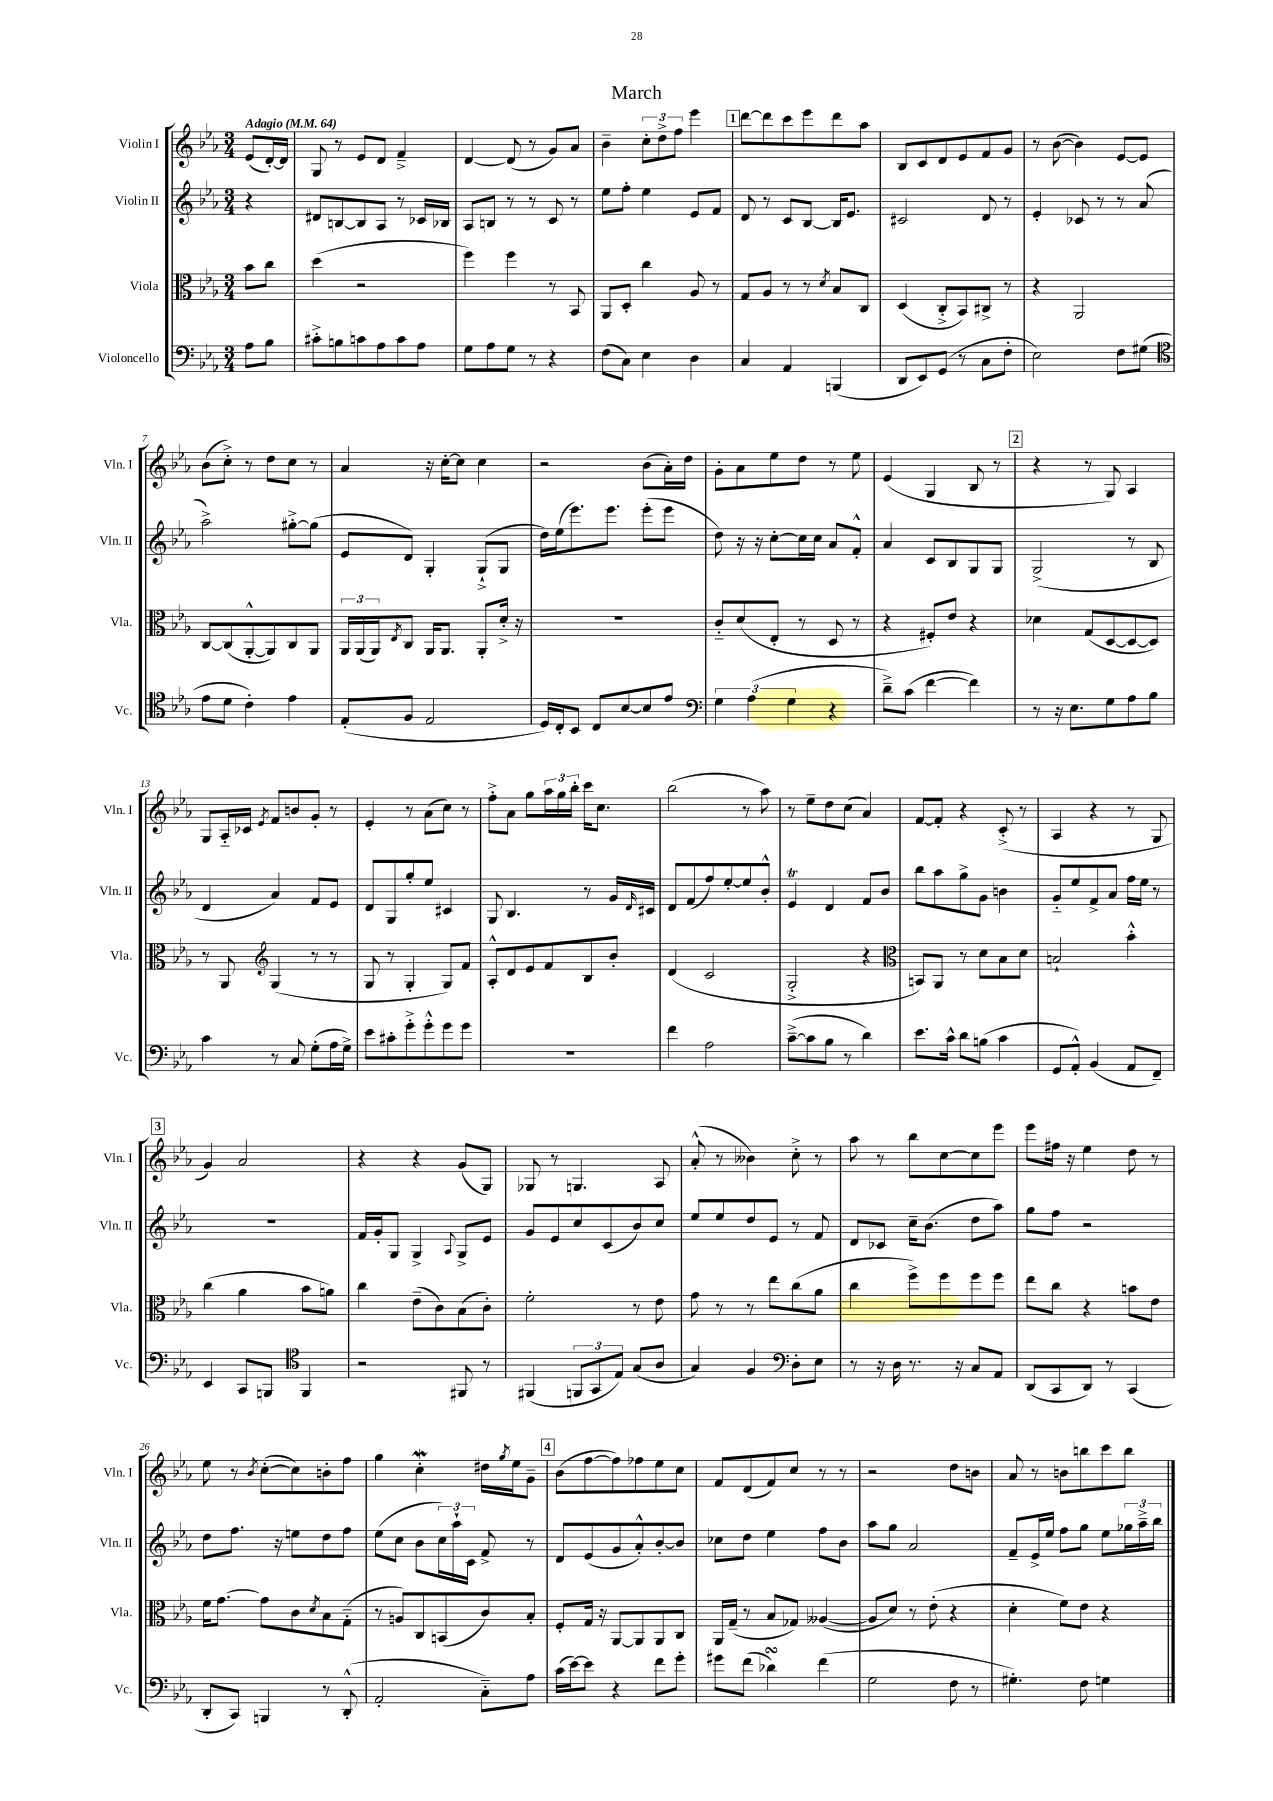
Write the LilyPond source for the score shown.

\header { title = "March" }
<<
\new StaffGroup <<
\new Staff = "s0" \with { instrumentName = "Violin I" shortInstrumentName = "Vln. I" } {
    \clef treble \key ees \major \numericTimeSignature \time 3/4 \partial 4 \tempo "Adagio" 4 = 64
    ees'8( d'16~-.) d'16 |
    g8 r8 ees'8 d'8 f'4---> |
    d'4~ d'8( r8 g'8) aes'8 |
    bes'4-- \tuplet 3/2 { c''8-. d''8-> f''8 } ees'''4 |
    \mark \markup { \box "1" } d'''8~ d'''8 c'''8 ees'''8 d'''8 aes''8 |
    bes8 c'8 d'8 ees'8 f'8 g'8 |
    r8 bes'8~( bes'4) ees'8~ ees'8 |
    bes'8( c''8-.->) r8 d''8 c''8 r8 |
    aes'4 r16 c''16~-. c''8 c''4 |
    r2 bes'8( aes'16-.) d''16 |
    g'8-. aes'8 ees''8 d''8 r8 ees''8 |
    ees'4( g4 bes8 r8 |
    \mark \markup { \box "2" } r4 r8 g8) aes4 |
    g8 aes16-_ ces'16 \acciaccatura { ees'8 } f'8 b'8 g'8-. r8 |
    ees'4-. r8 aes'8( c''8) r8 |
    f''8-.-> aes'8 g''8 \tuplet 3/2 { aes''16 g''16 bes''16-. } c'''16 c''8. |
    bes''2( r8 aes''8) |
    r8 ees''8-- d''8 c''8( aes'4) |
    f'8~ f'8-. r4 c'8-.->( r8 |
    aes4 r4 r8 g8 |
    \mark \markup { \box "3" } g'4) aes'2 |
    r4 r4 g'8( g8) |
    ges8 r8 g4. aes8 |
    aes'8-.-^( r8 beses'4) c''8-.-> r8 |
    aes''8 r8 bes''8 c''8~ c''8 ees'''8 |
    ees'''8 fis''16 r16 ees''4 d''8 r8 |
    ees''8 r8 \acciaccatura { bes'8 } c''8~-.( c''8) b'8-. f''8 |
    g''4 c''4-.\mordent dis''16 \acciaccatura { g''8 } ees''16 g'8-- |
    \mark \markup { \box "4" } bes'8( f''8~ f''8) fes''8 ees''8 c''8 |
    f'8 d'8( f'8) c''8 r8 r8 |
    r2 d''8 b'8 |
    aes'8 r8 b'8 b''8 c'''8 b''8 \bar "|." |
}
\new Staff = "s1" \with { instrumentName = "Violin II" shortInstrumentName = "Vln. II" } {
    \clef treble \key ees \major \numericTimeSignature \time 3/4 \partial 4
    r4 |
    dis'8 b8~ b8 aes8 r8 ces'16 bes16 |
    aes8 b8 r8 r8 c'8 r8 |
    ees''8 f''8-. ees''4 ees'8 f'8 |
    \mark \markup { \box "1" } d'8 r8 c'8 bes8~ bes16 ees'8. |
    cis'2 d'8 r8 |
    ees'4-. ces'8 r8 r8 aes'8( |
    aes''2->) gis''8~-.-> gis''8( |
    ees'8 d'8) g4-. g8-!->( g8 |
    d''16) ees''16( ees'''8.) ees'''8. ees'''8-.( ees'''8 |
    d''8) r16 r16 c''8~-. c''16 c''16 aes'8 f'8-.-^ |
    aes'4 c'8 bes8 g8 g8 |
    \mark \markup { \box "2" } g2->( r8 bes8 |
    d'4 aes'4) f'8 ees'8 |
    d'8 g8 g''8-. ees''8 cis'4 |
    g8 bes4. r8 g'16 \grace { d'16 } cis'16 |
    d'8 f'8( f''8) ees''8~-. ees''8 bes'8-.-^ |
    ees'4\trill d'4 f'8 bes'8 |
    bes''8 aes''8 g''8-> g'8 b'4 |
    g'8-_ ees''8 f'8-> aes'8 f''16 ees''16 r8 |
    \mark \markup { \box "3" } R2. |
    f'16 g'16-. g8 g4-> \appoggiatura { aes8 } g8-> ees'8 |
    g'8 ees'8 c''8 c'8( bes'8) c''8 |
    ees''8 ees''8 d''8 ees'8 r8 f'8 |
    d'8 ces'8 c''16-- bes'8.( d''8 aes''8) |
    g''8 f''8 r2 |
    d''8 f''8. r16 e''8 d''8 f''8 |
    ees''8( c''8 bes'8 \tuplet 3/2 { c''16) aes''16-! c'16 } f'8-> r8 |
    \mark \markup { \box "4" } d'8 ees'8( g'8 aes'8-.-^) bes'8~-. bes'8 |
    ces''8 d''8 ees''4 f''8 bes'8 |
    aes''8 g''8 aes'2 |
    f'8-- ees'16-> ees''16 f''8 g''8 ees''8 \tuplet 3/2 { ges''16 aes''16---> bes''16 } \bar "|." |
}
\new Staff = "s2" \with { instrumentName = "Viola" shortInstrumentName = "Vla." } {
    \clef alto \key ees \major \numericTimeSignature \time 3/4 \partial 4
    bes'8 c''8 |
    d''4( r2 |
    f''4) f''4 r8 bes,8 |
    aes,8 d8-. c''4 aes8 r8 |
    \mark \markup { \box "1" } g8 aes8 r8 r8 \acciaccatura { d'8 } bes8 c8 |
    d4( c8-.-> bes,8) cis8-> r8 |
    r4 aes,2 |
    c8~ c8( aes,8~-.-^ aes,8) c8 aes,8 |
    \tuplet 3/2 { aes,16 aes,16( aes,16) } \acciaccatura { ees8 } c8 aes,16 aes,8. aes,8-. d'16-.-> r16 |
    R2. |
    c'8-_ d'8( ees8-. r8 d8 r8 |
    r4 fis8-.) ees'8 r4 |
    \mark \markup { \box "2" } des'4 g8( d8~ d8~ d8) |
    r8 aes,8 \clef treble g4( r8 r8 |
    g8 r8 g4-. g8) f'8 |
    aes8-.-^ d'8 ees'8 f'8 bes8 bes'8-. |
    d'4( c'2 |
    g2-.-> r4 |
    \clef alto b,8) aes,8 r8 d'8 bes8 d'8 |
    b2-! bes'4-.-^ |
    \mark \markup { \box "3" } c''4( aes'4 bes'8 a'8) |
    c''4 ees'8--( c'8) bes8( c'8-.) |
    f'2-. r8 ees'8 |
    g'8 r8 r8 ees''8 c''8( aes'8 |
    c''4 f''8->) f''8 f''8 f''8 |
    ees''8 c''8 r4 b'8 ees'8 |
    f'16 g'8.~ g'8 c'8 \acciaccatura { d'8 } bes8 g8-_( |
    r8 a8) c8 b,8( c'8) bes8-. |
    \mark \markup { \box "4" } f8-. g16 r16 aes,8~ aes,8 aes,8 c8 |
    aes,16 g16--( r8 bes8 ges8) aeses4~( |
    aeses8 d'8) r8 ees'8-.( r4 |
    d'4-. f'8) ees'8 r4 \bar "|." |
}
\new Staff = "s3" \with { instrumentName = "Violoncello" shortInstrumentName = "Vc." } {
    \clef bass \key ees \major \numericTimeSignature \time 3/4 \partial 4
    aes8 bes8 |
    cis'8-.-> b8 c'8 aes8 c'8 aes8 |
    g8 aes8 g8 r8 r4 |
    f8( c8) ees4 d4 |
    \mark \markup { \box "1" } c4 aes,4 b,,4( |
    d,8 ees,8) g,8( r8 c8 f8-. |
    ees2) f8 gis8( |
    \clef tenor ees'8 d'8 c'4-.) ees'4 |
    ees8-.( f8 ees2 |
    d16) c16-. bes,8 c8 bes8~ bes8 ees'8 |
    \clef bass \tuplet 3/2 { g4 aes4( g4 } r4 |
    d'8--->) c'8( f'4~ f'4) |
    \mark \markup { \box "2" } r8 r16 ees8. g8 aes8 bes8 |
    c'4 r8 c8 g8-.( aes16 g16->) |
    ees'8 cis'8-. g'8-.-> g'8-.-^ g'8 g'8 |
    R2. |
    f'4 aes2 |
    c'8~--->( c'8 bes8 r8 d'4) |
    ees'8. c'16-^ d'8 b8( c'4 |
    g,8 aes,8-.-^) bes,4( aes,8 f,8--) |
    \mark \markup { \box "3" } ees,4 c,8 b,,8 \clef tenor f,4 |
    r2 fis,8 r8 |
    fis,4( \tuplet 3/2 { f,8 g,8 ees8) } g8( aes8 |
    g4) f4 \clef bass d8-. ees8 |
    r8 r16 d16 r8. r16 c8 aes,8 |
    d,8( c,8 d,8) r8 c,4( |
    d,8-. c,8) b,,4 r8 d,8-.-^( |
    aes,2-. c8-_) aes8 |
    \mark \markup { \box "4" } c'16( ees'16~) ees'8 r4 f'8 g'8-. |
    gis'8 f'8( des'4\turn) f'4( |
    g2 f8 r8 |
    gis4.-.) f8 g4 \bar "|." |
}
>>
>>
